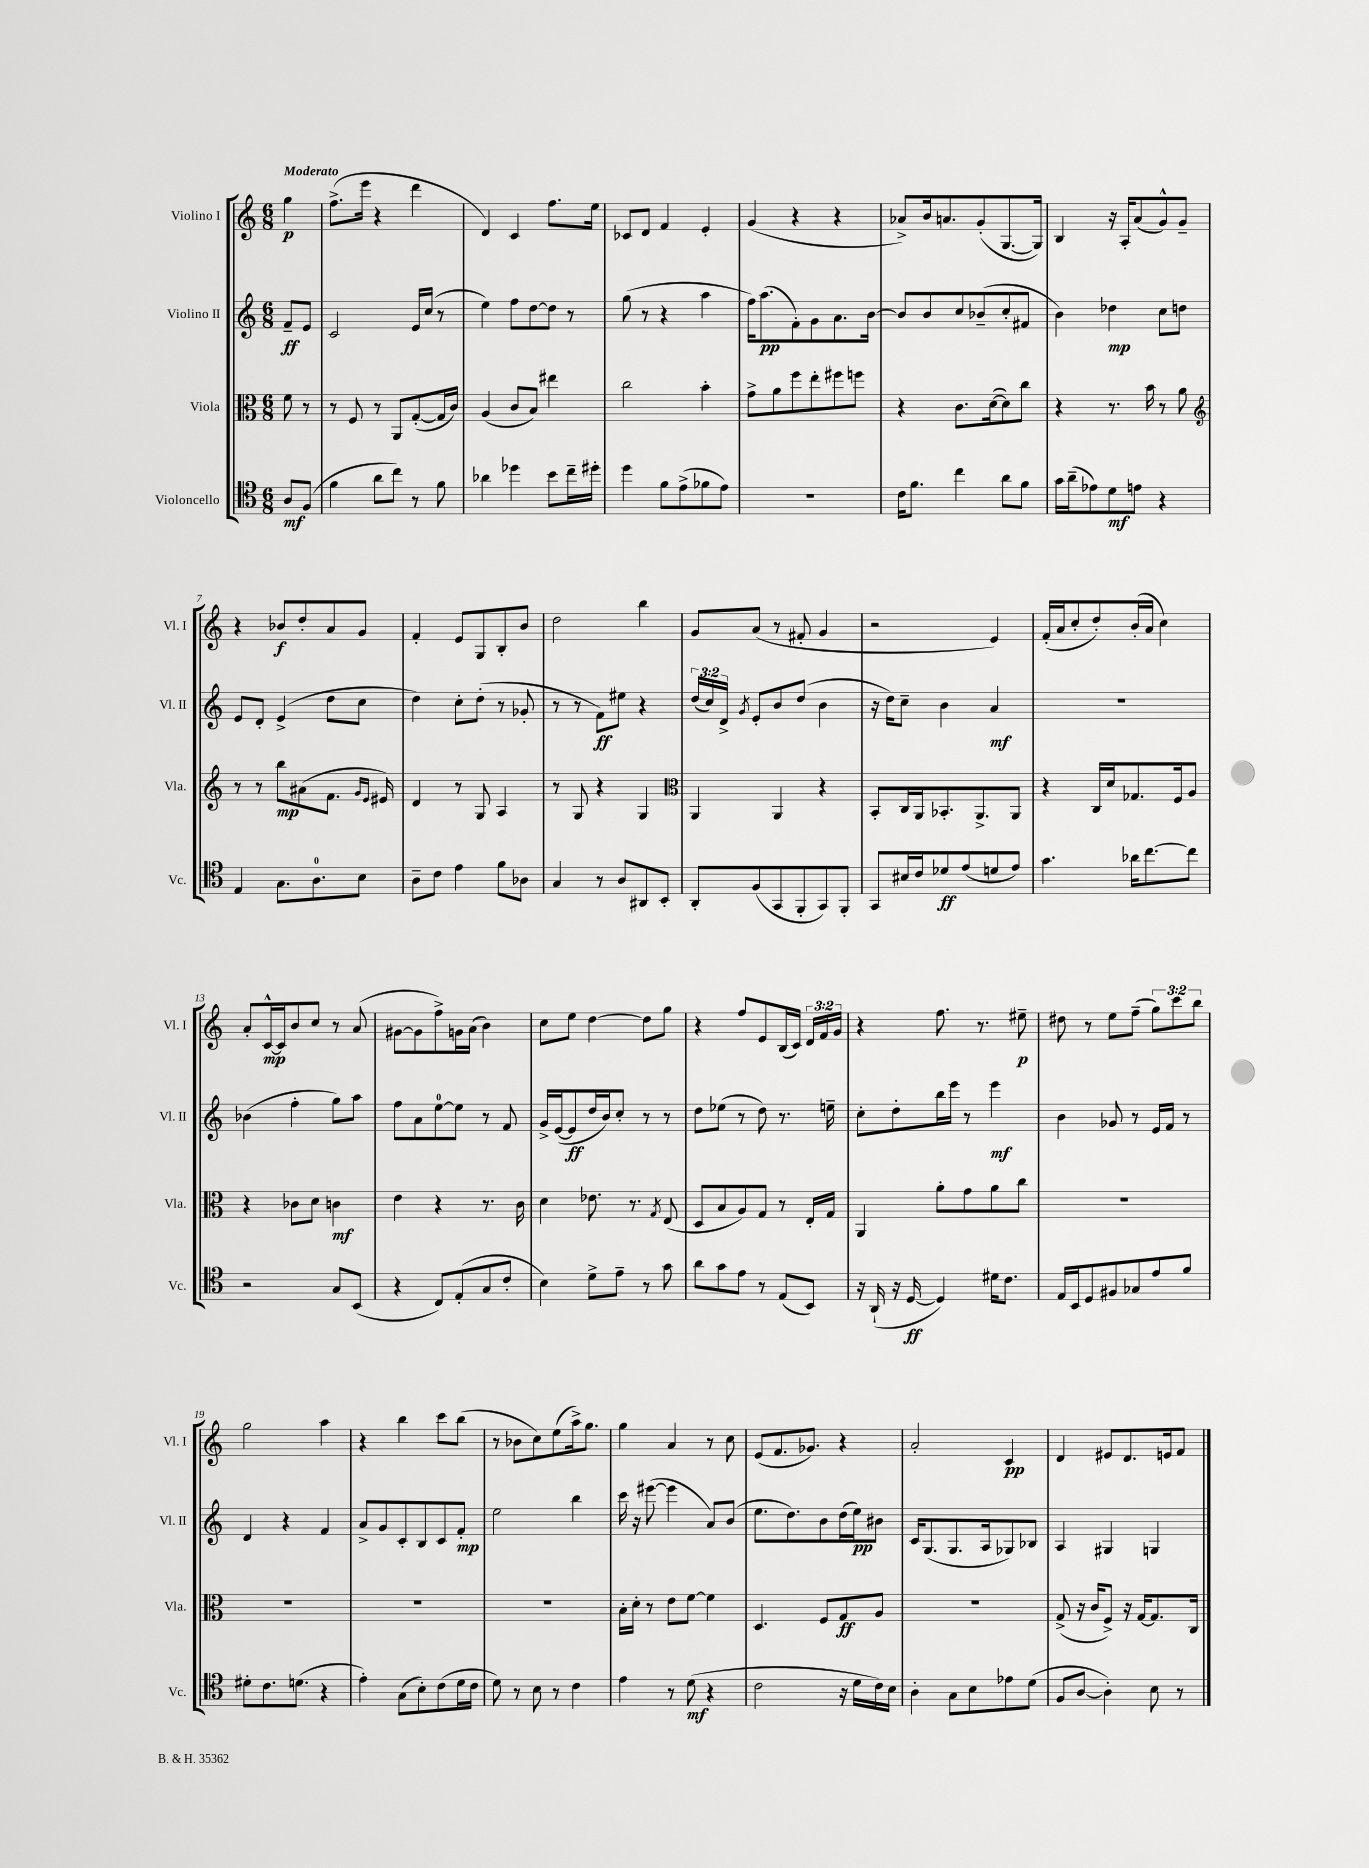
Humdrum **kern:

**kern	**kern	**kern	**kern
*staff4	*staff3	*staff2	*staff1
*clefC4	*clefC3	*clefG2	*clefG2
*k[]	*k[]	*k[]	*k[]
*M6/8	*M6/8	*M6/8	*M6/8
8A	8f	8f~	4gg
(8F	8r	8e	.
=	=	=	=
4f	8r	2c	(8.ff^
.	8F	.	.
.	.	.	16eee
8a	8r	.	4r
8cc)	8AA	.	.
8r	([8G'	16e	4ddd
.	.	(16cc	.
8f	16G]	8r	.
.	16c)	.	.
=	=	=	=
4a-	(4A	4ee)	4d)
4dd-	8c	8ff	4c
.	8B)	[8dd	.
8b	4ee#	8dd]	8.ff
16cc~	.	8r	.
16dd#'	.	.	16ee
=	=	=	=
4dd	2cc	(8gg	8c-
.	.	8r	8d
8f	.	4r	4f
(8e^	.	.	.
8f-	4b'	4aa	4e'
8e)	.	.	.
=	=	=	=
2.r	8g^	16ff)	(4g
.	.	(8.aa	.
.	8a	.	.
.	8ff	8f')	4r
.	8ee'	8g	.
.	8ff#	8.a	4r
.	8ff	.	.
.	.	[16b	.
=	=	=	=
16c	4r	8b]	8a-^)
8.f	.	.	.
.	.	8b	16b
.	.	.	8.a
4cc	8.c	8cc	.
.	.	(8b-~	(8g'
.	([16d	.	.
8a	8d])	8cc'	[8.G
8f	8cc	8f#	.
.	.	.	16G])
=	=	=	=
16g	4r	4b)	4B
(16a~	.	.	.
8e-)	.	.	.
8d	8.r	4dd-	16r
.	.	.	16A'
8e	.	.	(8a
.	16b	.	.
4r	8r	8cc	8g^^)
.	8a	8dd	8g~
=	=	=	=
*	*clefG2	*	*
4E	8r	8e	4r
.	8r	8d'	.
8.G	8bb	(4e^	8b-
.	(8a#	.	8dd'
8.A	.	.	.
.	8.f	8dd	8a
8B	.	8cc	8g
.	16qqg	.	.
.	16qqe	.	.
.	16e#)	.	.
=	=	=	=
8A~	4d	4dd)	4f'
8c	.	.	.
4e	8r	8cc'	8e
.	8G	(8dd'	8G
8f	4A	8r	8B'
8A-	.	8g-'	8b
=	=	=	=
4G	8r	8r	2dd
.	8G	8r	.
8r	4r	8f)	.
8A	.	8ee#	.
8AA#	4G	4r	4bb
8BB'	.	.	.
=	=	=	=
*	*clefC3	*	*
8AA'	4AA	(24dd	8g
.	.	24cc)	.
.	.	24d^	.
.	.	8qg	.
(8F	.	8e'	(8a
8GG	4AA	8b	8r
8FF'	.	(8dd	8f#'
8GG)	4r	4b	4g
8FF'	.	.	.
=	=	=	=
8GG	8BB'	16r	2r
.	.	16dd)	.
16B#	16C	8cc~	.
16c	16AA	.	.
8d-	8.BB-'	4b	.
(8e	.	.	.
.	8.AA^	.	.
8d	.	4a	4e)
8e)	8AA	.	.
=	=	=	=
4.g	4r	2.r	(16f'
.	.	.	16a
.	.	.	8cc'
.	16C	.	8dd')
.	16d	.	.
16a-	8.G-	.	(16b'
[8.cc	.	.	16a
.	.	.	4cc)
.	16F	.	.
8cc]	8A	.	.
=	=	=	=
2r	4r	(4b-	8a'
.	.	.	[16c^^
.	.	.	16c]
.	8c-	4ff'	8b
.	8d	.	8cc
8G	4c	8gg)	8r
(8BB	.	8aa	(8a
=	=	=	=
4r	4e	8ff	[8g#
.	.	8a	8g#]
8C)	4r	[8ee	8ff^)
(8E'	.	8ee]	16g
.	.	.	(16a
8G	8.r	8r	4b)
8c'	.	8f	.
.	16c	.	.
=	=	=	=
4B)	4d	16g^	8cc
.	.	([16e	.
.	.	8e]	8ee
8d^	8.e-	16dd	[4dd
.	.	16b)	.
8e~	.	8cc'	.
.	8.r	.	.
8r	.	8r	8dd]
.	8qG	.	.
8g	(8E	8r	8gg
=	=	=	=
8a	8D	8dd	4r
8g	8B	(8ee-	.
8e	8A)	8r	8ff
8r	8G	8dd)	8e
(8E	8r	8.r	(16B
.	.	.	16c)
8BB)	16E'	.	24d
.	.	.	24f
.	16G	16ee~	.
.	.	.	24g
=	=	=	=
16r	4AA	8cc'	4r
(16AA`	.	.	.
16r	.	8dd'	.
[16D	.	.	.
4D])	8a'	16bb	8.ff
.	.	16eee	.
.	8g	8r	.
.	.	.	8.r
16d#	8a	4eee	.
8.c	.	.	.
.	8cc	.	8ee#~
=	=	=	=
16E	2.r	4b	8dd#
16BB	.	.	.
8D	.	.	8r
8F#	.	8g-	8ee
8G-	.	8r	(8ff~
8e	.	16e	12gg)
.	.	16f	.
.	.	.	12ccc
8f	.	8r	.
.	.	.	12bb
=	=	=	=
8d#'	2.r	4d	2gg
8.c	.	.	.
.	.	4r	.
(8.d	.	.	.
4r	.	4f	4aa
=	=	=	=
4e')	2.r	8a^	4r
.	.	8g	.
(8G	.	8c'	4bb
8B')	.	8B	.
(8c	.	8c	8ccc
16d	.	8f'	(8bb
16c	.	.	.
=	=	=	=
8d)	2.r	2ee	8r
8r	.	.	8b-
8B	.	.	8cc)
8r	.	.	(8ee
4c	.	4bb	16aa^)
.	.	.	8.gg
=	=	=	=
4e	16B'	16ccc	4gg
.	16d'	16r	.
.	8r	([8eee#	.
8r	8e	4eee#]	4a
(8d	[8f	.	.
4r	4f]	8a)	8r
.	.	(8b	8cc
=	=	=	=
2c	4.D	8.ee	(8e
.	.	.	8.f
.	.	8.dd)	.
.	.	.	8.g-)
.	8F	8b	.
16r	8G	(16dd	4r
16d	.	16ee)	.
16c)	8A	8b#	.
16B	.	.	.
=	=	=	=
4A'	2.r	16c	2a'
.	.	(8.G	.
8G	.	8.G	.
8B	.	.	.
.	.	16A	.
8e-	.	8G-)	4c
(8d	.	8B-	.
=	=	=	=
8F	(8G^	4A	4d
[8A	16r	.	.
.	16c	.	.
4A'])	8F^)	4G#	8e#
.	16r	.	8.d
.	[16G	.	.
8B	8.G]	4G	.
.	.	.	16e
8r	.	.	8f
.	16C	.	.
==	==	==	==
*-	*-	*-	*-
